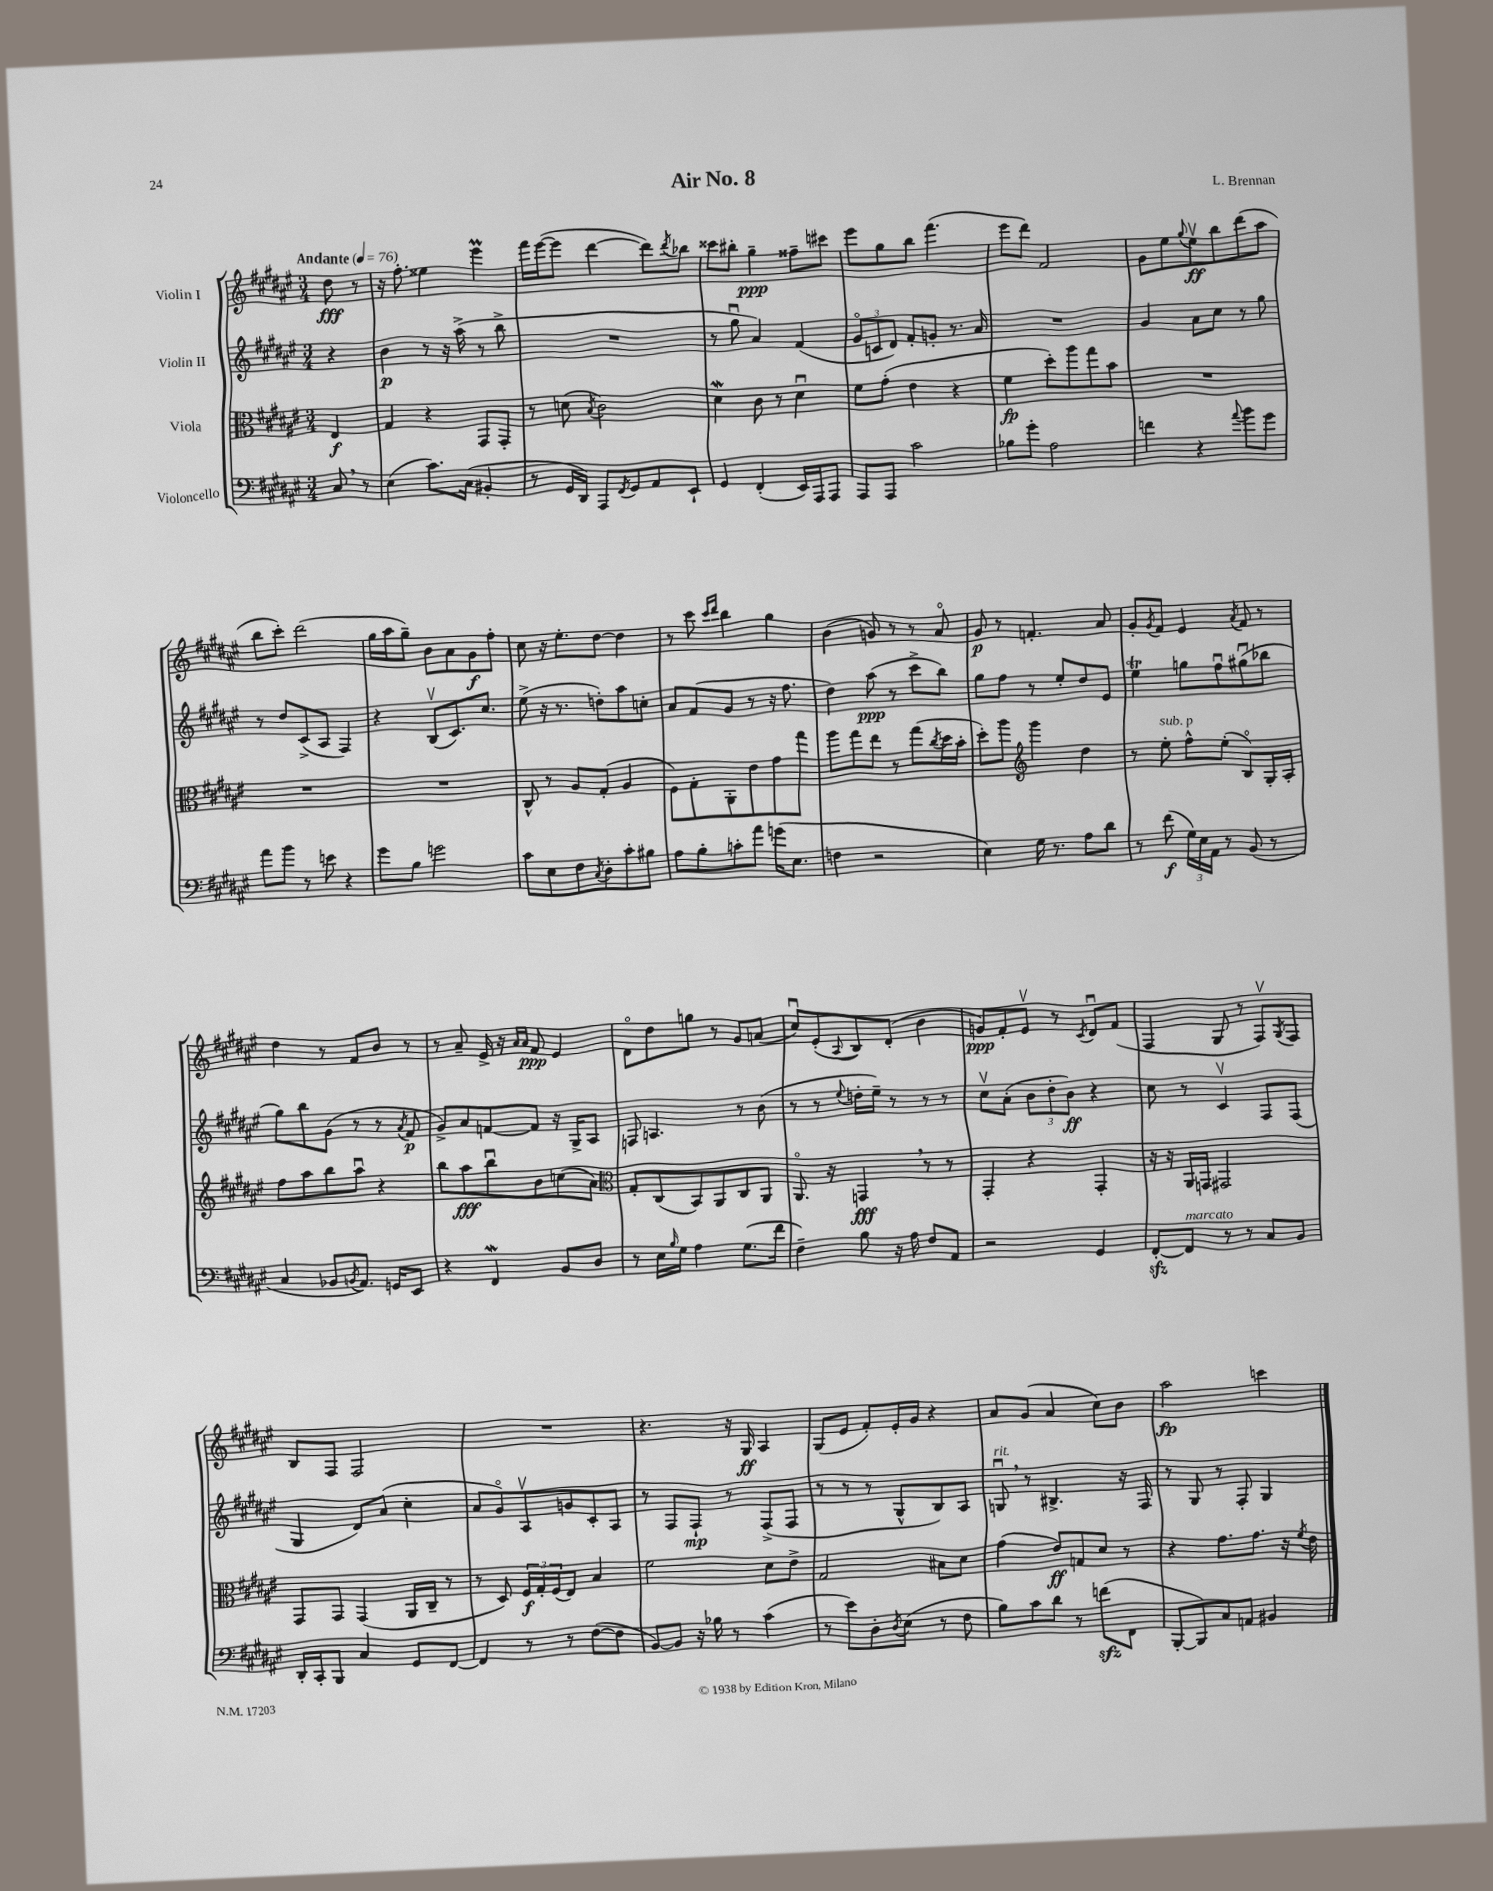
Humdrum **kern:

**kern	**kern	**kern	**kern
*staff4	*staff3	*staff2	*staff1
*clefF4	*clefC3	*clefG2	*clefG2
*k[f#c#g#d#a#e#]	*k[f#c#g#d#a#e#]	*k[f#c#g#d#a#e#]	*k[f#c#g#d#a#e#]
*M3/4	*M3/4	*M3/4	*M3/4
*MM76	*MM76	*MM76	*MM76
8C#	4E#	4r	8dd#
8r	.	.	8r
=	=	=	=
(4E#	4G#	4b	16r
.	.	.	8.ff#'
8.c#)	4r	8r	4ee##
.	.	16r	.
(16C#	.	(16aa#^	.
4BB#'	8GG#	8r	4eee#
.	8GG#'	8bb^	.
=	=	=	=
8r	8r	2.r	16fff#
.	.	.	([16eee#
16GG#	(8d	.	8eee#]
16DD#)	.	.	.
.	8qB	.	.
8AAA#	2c#)	.	[4ddd#
8qFF#	.	.	.
8GG#	.	.	.
8AA#	.	.	8ddd#])
.	.	.	8qddd#
8EE#`	.	.	8bb-
=	=	=	=
4GG#	4d#	8r	8ccc##
.	.	8gg#u	8bb#'
(4FF#'	8c#	4a#)	4gg#~
.	8r	.	.
16EE#)	4d#u	(4f#	8ff##~
16AAA#	.	.	.
8AAA#	.	.	8ccc#
=	=	=	=
8AAA#	8f#	12g#o	8eee#
.	.	12c	.
8AAA#	(8g#'	.	8gg#
.	.	12d#)	.
2c#	4e#	8f#'	8bb
.	.	8g'	(4.fff#
.	4r	8.r	.
.	.	16a#	.
=	=	=	=
8B-	4f#	2.r	8eee#
8g#'	.	.	8ddd#)
2A#	8dd#')	.	2f#
.	8aa#	.	.
.	8gg#	.	.
.	8b	.	.
=	=	=	=
4f	2.r	4g#	8g#
.	.	.	8ee#
.	.	.	8qqgg#
4r	.	8a#	8ee#v
.	.	8cc#	8bb
8qqa#	.	.	.
8b	.	8r	(8ddd#
8g#	.	8gg#	8aa#
=	=	=	=
8a#	2.r	8r	8bb
8b	.	8dd#	8ccc#')
8r	.	(8c#^	(2ddd#
8e	.	8A#	.
4r	.	4F#)	.
=	=	=	=
8g#	2.r	4r	16gg#
.	.	.	16aa#
8B	.	.	8gg#~)
2g	.	(8Bv	8b
.	.	8.c#)	8a#
.	.	.	8g#
.	.	8.cc#	.
.	.	.	8ff#'
=	=	=	=
8c#	8C#^^	(8ee#^	8cc#
8E#	8r	16r	16r
.	.	8.r	8.ee#'
8F#	8A#	.	.
8qC#	.	.	.
8D#'	(8G#'	8dd')	[8dd#
8c#'	4A#	8aa#	4dd#]
8B#	.	8cc'	.
=	=	=	=
8A#	8F#)	8a#	8r
8B'	8G#'	(8f#	8ccc#
.	.	.	16qqccc#
.	.	.	16qqddd#
8c'	8AA#'	8g#	4bb
8a#	8e#	8r	.
(16g	8g#	16r	4gg#
8.E#	.	8.ff#	.
.	8gg#	.	.
=	=	=	=
4F	8aa#	4dd#)	(4b
.	8gg#	.	.
2r	8ee#	(8aa#	8g)
.	8r	8r	8r
.	(8gg#	8ccc#^	8r
.	8qcc#	.	.
.	16dd#	8bb)	8a#o
.	16b'	.	.
=	=	=	=
4E#)	8dd#')	8gg#	8g#
.	8aa#	8ff#	8r
*	*clefG2	*	*
16G#	4ggg#	8r	4.f'
8.r	.	.	.
.	.	8ee#'	.
8A#	4dd#	8dd#	.
8d#	.	8e#	8a#
=	=	=	=
8r	8r	4ee#	8g#'
.	.	.	8qg#
(8f#	8ee#'	.	8f#
24G#)	8ff#^^	8gg	4e#
24E#	.	.	.
24AA#	.	.	.
8r	(8ee#'	8ff#u	.
.	.	.	8qa#
(8BB	8Bo)	(8gg#u	8f#
8r	16G#'	8bb-	8r
.	16A#'	.	.
=	=	=	=
4C#	8ff#	8gg#)	4dd#
.	8aa#	8bb	.
8BB-	8bb	(8g#	8r
8qBB	.	.	.
8.AA#)	8aa#u	8r	8f#
.	4r	8r	8b
16GG	.	.	.
.	.	8qa#	.
8EE#	.	8f#	8r
=	=	=	=
4r	8bb	8g#^)	8r
.	8aa#	8a#	8a#~
4FF#	8bbu	[8f	16e#^
.	.	.	16r
.	.	.	16qqa#
.	.	.	16qqa#
.	8b	8f]	8f#
8BB	(8cc	16r	4e#
.	.	16G#^	.
8D#	8a#)	8A#	.
=	=	=	=
*	*clefC3	*	*
8r	8G#'	8F	8d#o
16E#	(8C#	4.A	8dd#
16qqB	.	.	.
16G#	.	.	.
4A#	8BB)	.	8gg
.	8AA#	.	8r
(8.G#	8C#	8r	8g#
.	8AA#	(8b	(8a
16f#	.	.	.
=	=	=	=
4F#~)	8.AA#o	8r	8cc#u)
.	.	8r	(8e#'
.	16r	.	.
.	.	8qqee#	8qqA#
8B	4GG	16dd'	8B)
.	.	16ee#~)	.
16r	.	8r	(8d#'
16A#	.	.	.
8F#	8r	8r	4b
8AA#	8r	8r	.
=	=	=	=
2r	4GG#'	8cc#v	8g)
.	.	(8a#'	8f#'
.	4r	12b	8e#v
.	.	12dd#'	.
.	.	.	8r
.	.	12b)	.
.	.	.	8qc#
4GG#	4GG#'	4r	8d#u
.	.	.	(8f#
=	=	=	=
[8FF#'	16r	8cc#	4F#
.	16r	.	.
8FF#]	16AA#	8r	.
.	16GG	.	.
8r	2GG#	4c#v	8G#
8r	.	.	8r
8C#	.	8F#	8F#v)
.	.	.	8qG#
8BB	.	(8F#	8F#
=	=	=	=
16DD#'	8GG#	4G#	8B
16CC#'	.	.	.
8BBB	8GG#	.	8F#
4C#	(4GG#	8d#)	2F#
.	.	(8a#	.
8GG#	16AA#	4cc#'	.
.	16C#~	.	.
[8FF#	8r	.	.
=	=	=	=
4FF#]	8r	8a#	2.r
.	8D#)	8g#o)	.
8r	24F#	8A#v	.
.	24G#'	.	.
.	(24F#	.	.
8r	8E#)	8g	.
([8F#	4B	8c#'	.
8F#]	.	8A#	.
=	=	=	=
[8BB)	2f#	8r	4.r
8BB]	.	8F#	.
16r	.	8F#`	.
16B-	.	.	.
8r	.	8r	16r
.	.	.	16G#
(4c#	8d#	(8F#^	4A#
.	8e#^	8F#	.
=	=	=	=
8r	2G#	8r	(8G#
8e#)	.	8r	8e#
8D#'	.	8r	8f#')
8qD#	.	.	.
(8E#	.	8G#^^	16e#'
.	.	.	16g#
8r	8B#	8B)	4r
8F#	8d#	8A#	.
=	=	=	=
8B)	(4g#	8Gu	8a#
8c#	.	8r	(8g#
8d#	8e#)	4.B#^	4a#
8r	8G	.	.
(8f	8d#	.	8cc#)
8FF#	8r	16r	8b
.	.	16F#	.
=	=	=	=
[8BBB'	4r	8r	2aa#
8BBB])	.	8G#	.
8C#	8.g#	8r	.
8AA	.	8F#'	.
.	8.g#	.	.
4BB#	.	4G#	4ccc
.	16r	.	.
.	8qf#	.	.
.	16e#	.	.
==	==	==	==
*-	*-	*-	*-
